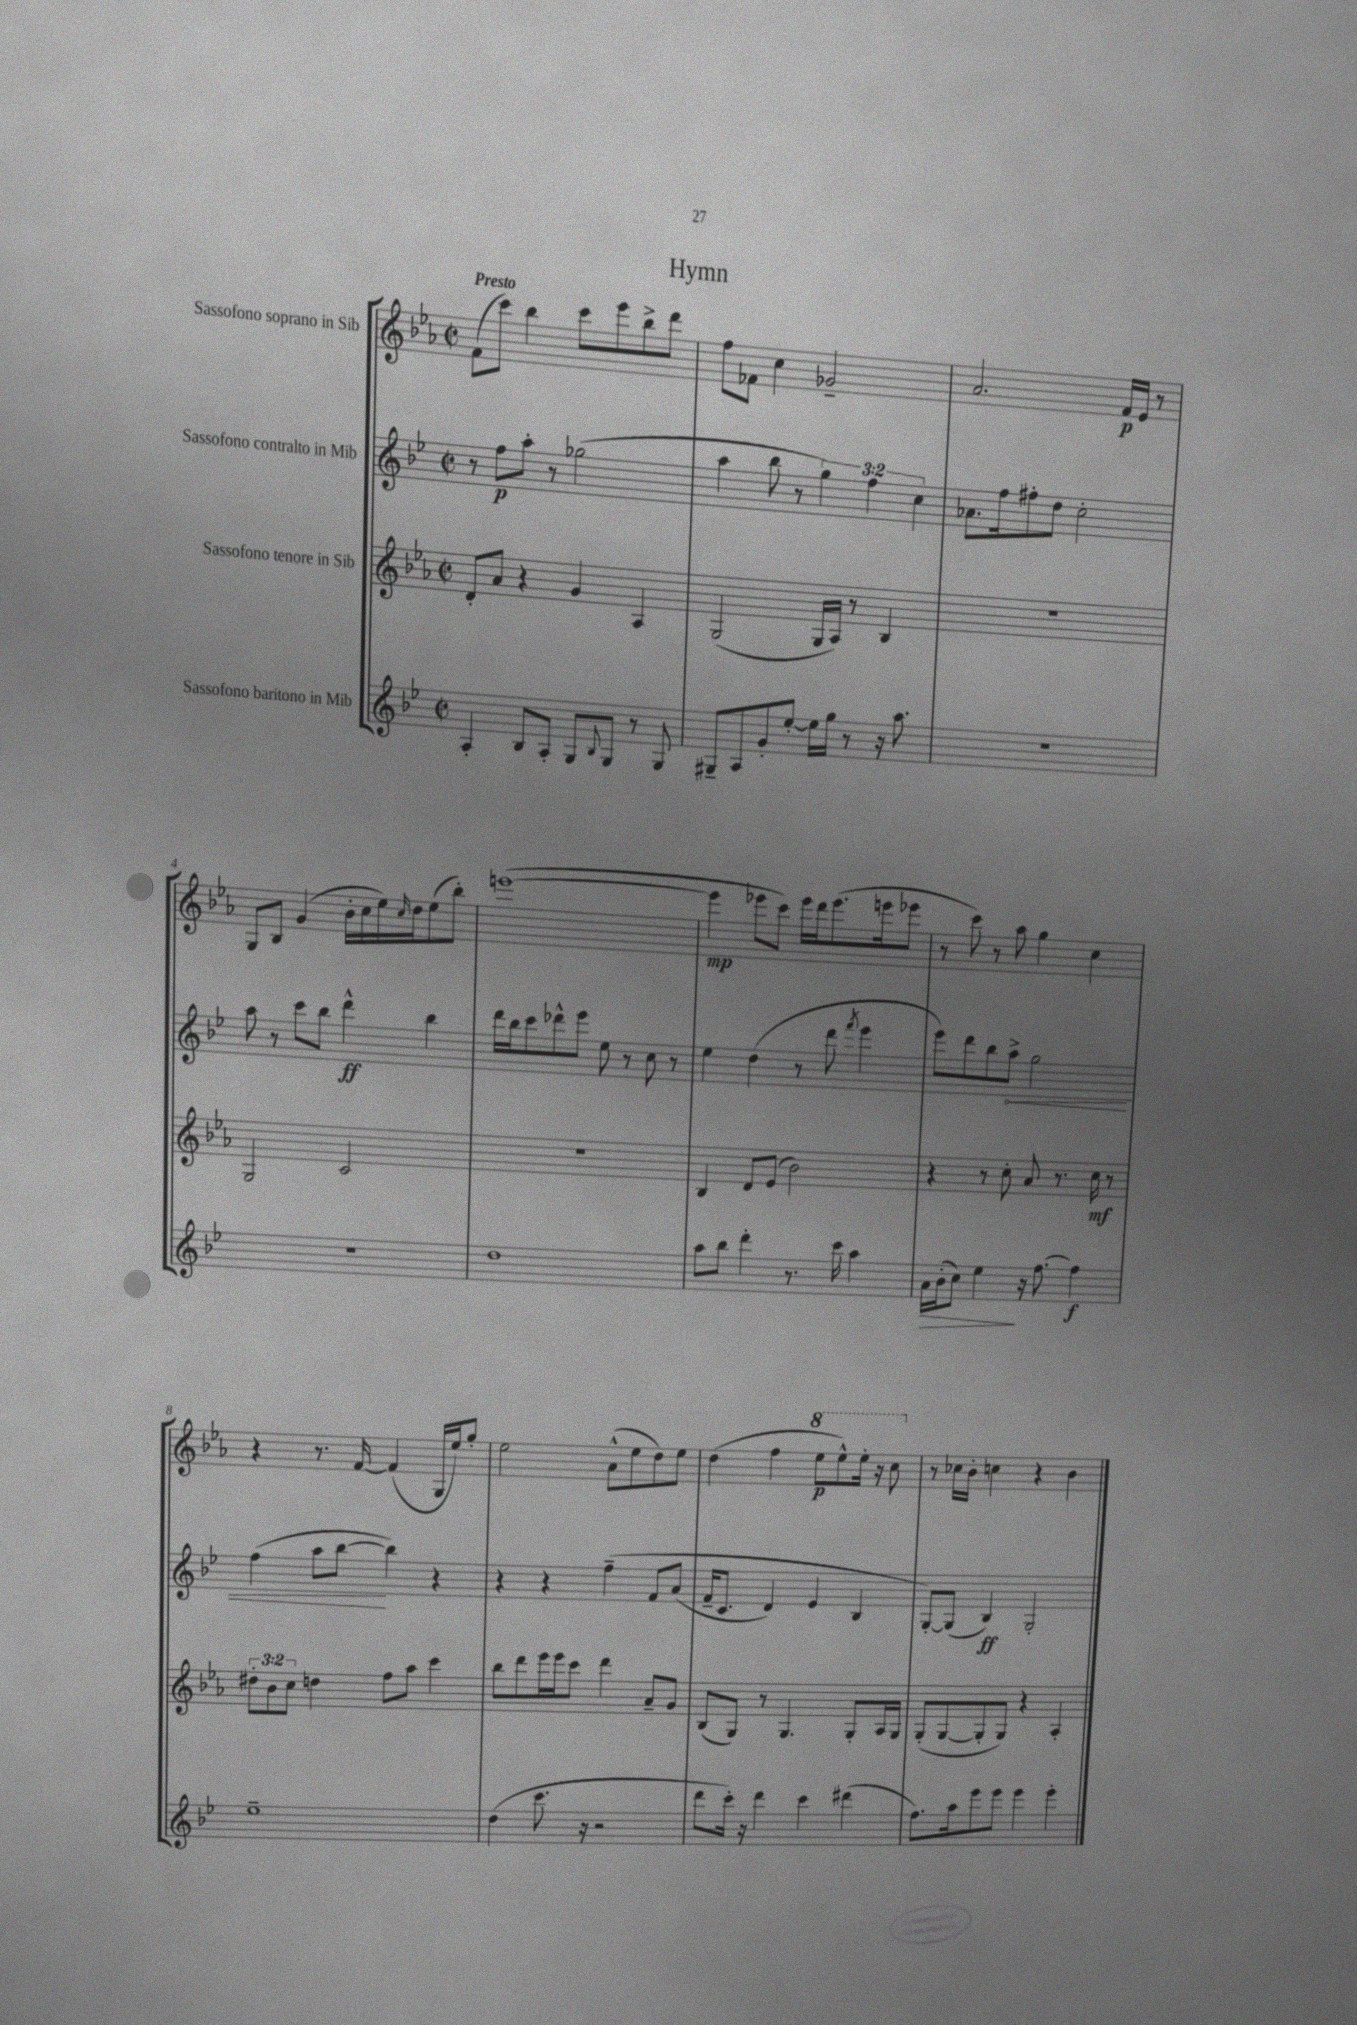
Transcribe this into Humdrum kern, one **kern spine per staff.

**kern	**dynam	**kern	**dynam	**kern	**dynam	**kern	**dynam
*part4	*part4	*part3	*part3	*part2	*part2	*part1	*part1
*staff4	*staff4	*staff3	*staff3	*staff2	*staff2	*staff1	*staff1
*I"Sassofono baritono in Mib	*	*I"Sassofono tenore in Sib	*	*I"Sassofono contralto in Mib	*	*I"Sassofono soprano in Sib	*
*clefG2	*	*clefG2	*	*clefG2	*	*clefG2	*
*k[b-e-]	*	*k[b-e-a-]	*	*k[b-e-]	*	*k[b-e-a-]	*
*M2/2	*	*M2/2	*	*M2/2	*	*M2/2	*
*met(c|)	*	*met(c|)	*	*met(c|)	*	*met(c|)	*
=1	=1	=1	=1	=1	=1	=1	=1
!	!	!	!	!	!	!LO:TX:a:B:t=Presto	!
4A'/	.	8d'/L	.	8r	.	(8f\L	.
.	.	8a-/J	.	8ff\L	p	8ccc\J)	.
8B-/L	.	4r	.	8aa'\J	.	4bb-\	.
8A'/J	.	.	.	8r	.	.	.
8G/L	.	4g/	.	(2gg-X\	.	8ccc\L	.
8qqB-/	.	.	.	.	.	.	.
8G/J	.	.	.	.	.	8eee-\	.
8r	.	4A-/	.	.	.	8bb-^\	.
8G/	.	.	.	.	.	8ddd\J	.
=2	=2	=2	=2	=2	=2	=2	=2
8G#X~/L	.	(2G/	.	4aa\	.	8ff\L	.
8A/	.	.	.	.	.	8f-X\J	.
8g'/	.	.	.	8bb-\	.	4cc\	.
[8ee-'/J	.	.	.	8r	.	.	.
16ee-\LL]	.	16G/LL	.	6gg\)	.	2g-X~/	.
16gg\JJ	.	16A-/JJ)	.	.	.	.	.
8r	.	8r	.	.	.	.	.
.	.	.	.	6ff\	.	.	.
16r	.	4B-/	.	.	.	.	.
8.aa\	.	.	.	.	.	.	.
.	.	.	.	6cc\	.	.	.
=3	=3	=3	=3	=3	=3	=3	=3
1r	.	1r	.	8.a-X\L	.	2.a-/	.
.	.	.	.	16ff\k	.	.	.
.	.	.	.	8ff#X'\	.	.	.
.	.	.	.	8dd\J	.	.	.
.	.	.	.	2cc'\	.	.	.
.	.	.	.	.	.	16f/LL	p
.	.	.	.	.	.	16e-/JJ	.
.	.	.	.	.	.	8r	.
!!LO:LB:g=z
=4	=4	=4	=4	=4	=4	=4	=4
1r	.	2G/	.	8aa\	.	8G/L	.
.	.	.	.	8r	.	8B-/J	.
.	.	.	.	8ccc\L	.	(4g/	.
.	.	.	.	8bb-\J	.	.	.
.	.	2c/	.	4ddd^^\	ff	16b-'\LL	.
.	.	.	.	.	.	16cc\	.
.	.	.	.	.	.	16ee-\)	.
.	.	.	.	.	.	16qqcc/	.
.	.	.	.	.	.	16dd\J	.
.	.	.	.	4bb-\	.	(8ee-\	.
.	.	.	.	.	.	8bb-'\J)	.
=5	=5	=5	=5	=5	=5	=5	=5
1dd	.	1r	.	16ddd\LL	.	([1eeen	.
.	.	.	.	16bb-\J	.	.	.
.	.	.	.	8ccc\	.	.	.
.	.	.	.	8ddd-X^^\	.	.	.
.	.	.	.	8eee-\J	.	.	.
.	.	.	.	8ee-\	.	.	.
.	.	.	.	8r	.	.	.
.	.	.	.	8cc\	.	.	.
.	.	.	.	8r	.	.	.
=6	=6	=6	=6	=6	=6	=6	=6
8aa\L	.	4B-/	.	4ee-\	.	4eee\]	mp
8bb-\J	.	.	.	.	.	.	.
4ddd'\	.	8d/L	.	(4dd\	.	8eee-X\L	.
.	.	(8e-/J	.	.	.	8ccc\J)	.
8.r	.	2b-\)	.	8r	.	16eee-\LL	.
.	.	.	.	.	.	16ddd\J	.
.	.	.	.	8ddd\	.	(8.eee-\	.
16ccc\	.	.	.	.	.	.	.
.	.	.	.	8qfff/	.	.	.
4aa\	.	.	.	4eee-\	.	.	.
.	.	.	.	.	.	16eeen\k	.
.	.	.	.	.	.	8eee-X\J	.
=7	=7	=7	=7	=7	=7	=7	=7
!	!LO:HP:b	!	!	!	!	!	!
16a\LL	>	4r	.	8eee-\L)	.	8r	.
(16b-'\J	.	.	.	.	.	.	.
8cc\J)	.	.	.	8ddd\	.	8ccc\)	.
4ee-\	.	8r	.	8bb-\	.	8r	.
!	!	!	!	!	!LO:HP:b	!	!
.	.	8cc'\	.	8aa^\J	<	8aa-\	.
16r	]	8a-/	.	2gg\	.	4gg\	.
[8.ff\	.	.	.	.	.	.	.
.	.	8.r	.	.	.	.	.
4ff\]	f	.	.	.	.	4cc\	.
.	.	16cc\	mf	.	.	.	.
.	.	8r	.	.	.	.	.
!!LO:LB:g=z
=8	=8	=8	=8	=8	=8	=8	=8
1ee-~	.	12dd#X'\L	.	(4ff\	.	4r	.
.	.	12b-\	.	.	.	.	.
.	.	12cc\J	.	.	.	.	.
.	.	4ddn\	.	8aa\L	.	8.r	.
.	.	.	.	[8bb-\J	.	.	.
.	.	.	.	.	.	[16f/	.
.	.	8ff\L	.	4bb-\])	[	(4f/]	.
.	.	8aa-\J	.	.	.	.	.
.	.	4ccc\	.	4r	.	16G/LL	.
.	.	.	.	.	.	16ee-/J)	.
.	.	.	.	.	.	8gg'/J	.
=9	=9	=9	=9	=9	=9	=9	=9
(4dd\	.	8bb-\L	.	4r	.	2ee-\	.
.	.	8ddd\	.	.	.	.	.
8.ccc\	.	16eee-\L	.	4r	.	.	.
.	.	16eee-\J	.	.	.	.	.
.	.	8ccc\J	.	.	.	.	.
16r	.	.	.	.	.	.	.
2r	.	4ddd\	.	(4ff~\	.	(8a-^^\L	.
.	.	.	.	.	.	8ee-\	.
.	.	8a-~/L	.	8f/L	.	8dd\)	.
.	.	8g/J	.	(8a/J	.	8ee-\J	.
=10	=10	=10	=10	=10	=10	=10	=10
8ddd\L	.	(8B-/L	.	16f~/KL	.	(4dd\	.
.	.	.	.	8.c/J	.	.	.
16ccc'\Jk)	.	8G/J)	.	.	.	.	.
16r	.	.	.	.	.	.	.
4ddd\	.	8r	.	4d/)	.	4ff\	.
.	.	4.G/	.	.	.	.	.
*	*	*	*	*	*	*8va	*
4ccc\	.	.	.	4e-/	.	8eee-\L	p
.	.	.	.	.	.	8eee-^^\)	.
(4ddd#X\	.	8G'/L	.	4B-/	.	16eee-'\Jk	.
.	.	.	.	.	.	16r	.
.	.	16A-/L	.	.	.	8ccc\	.
.	.	16G/JJ	.	.	.	.	.
=11	=11	=11	=11	=11	=11	=11	=11
*	*	*	*	*	*	*X8va	*
8.ff\L)	.	(8G'/L	.	[8G'/L)	.	8r	.
.	.	[8G/	.	(8G/J]	.	16cc-X\LL	.
16aa\k	.	.	.	.	.	16b-'\JJ	.
8eee-\	.	8G'/]	.	4B-/)	ff	4ccn\	.
8eee-\J	.	8G/J)	.	.	.	.	.
4eee-\	.	4r	.	2G'/	.	4r	.
4eee-'\	.	4A-'/	.	.	.	4b-\	.
==	==	==	==	==	==	==	==
*-	*-	*-	*-	*-	*-	*-	*-
